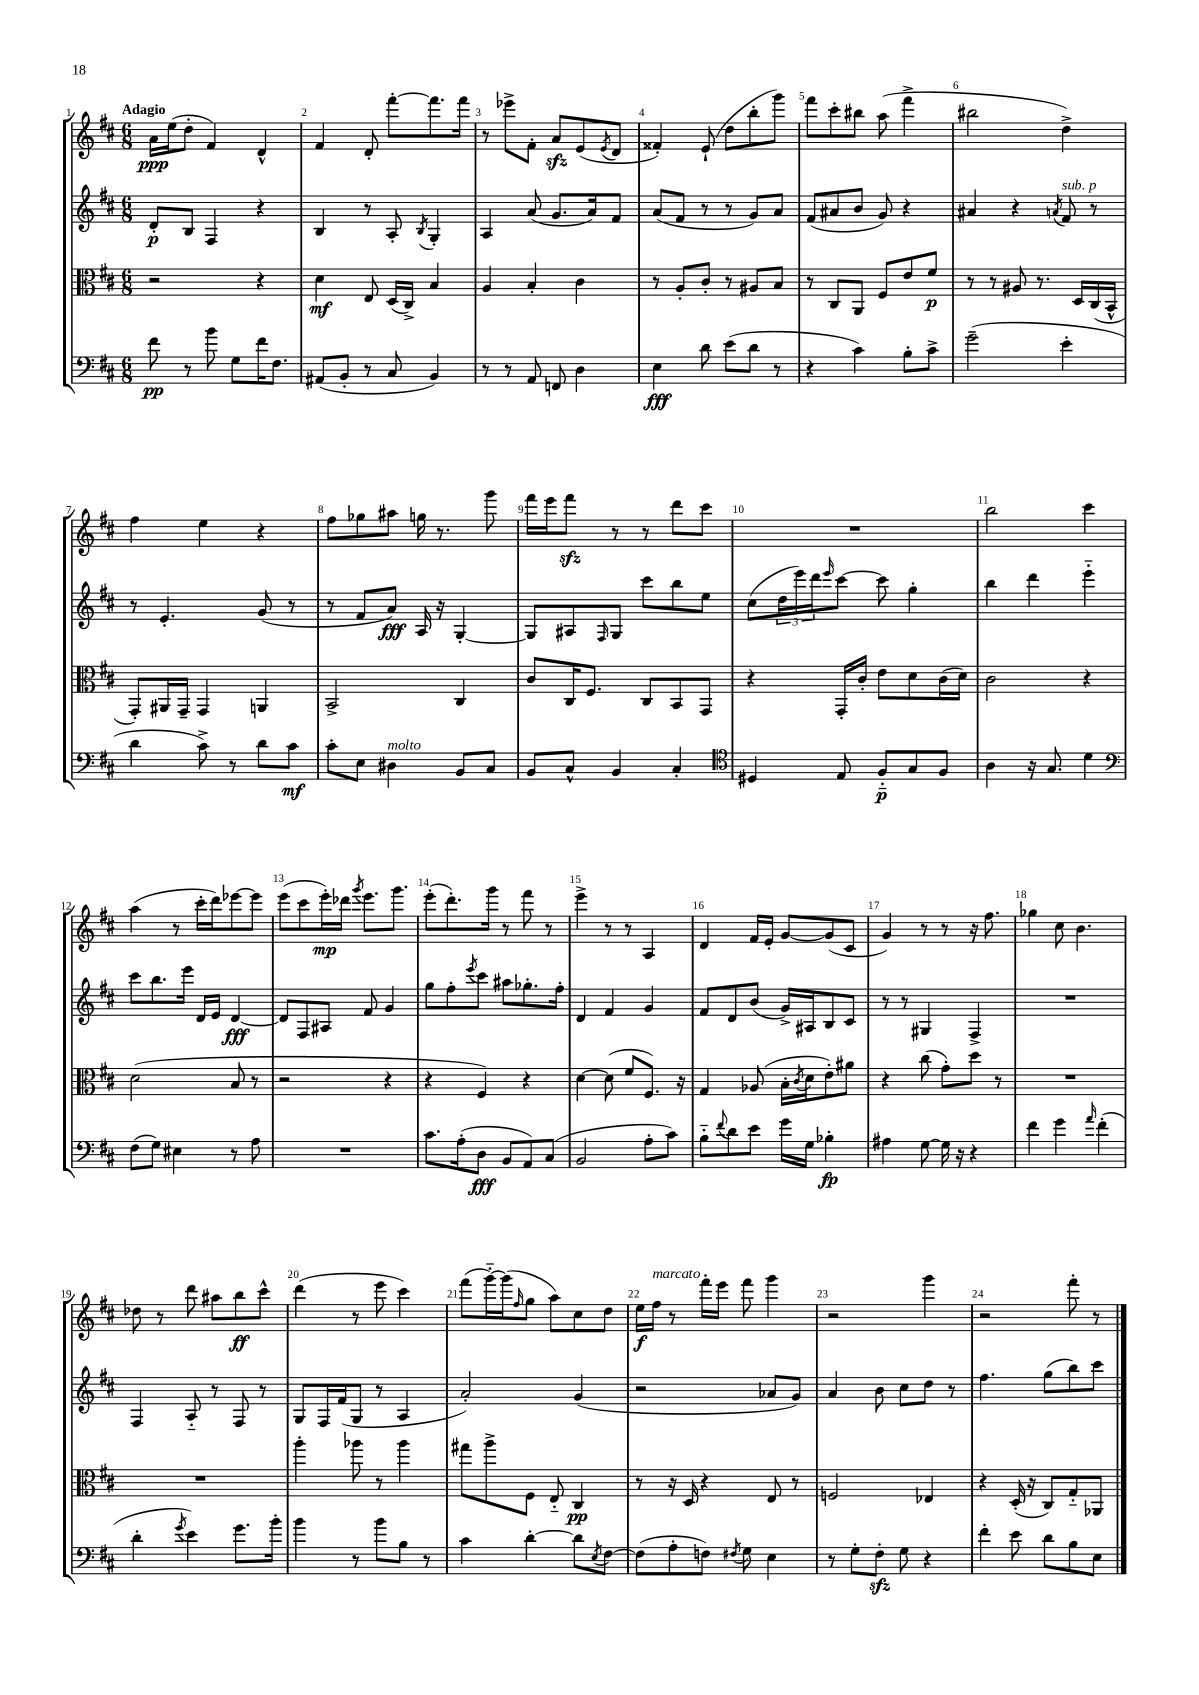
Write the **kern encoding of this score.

**kern	**dynam	**kern	**dynam	**kern	**dynam	**kern	**dynam
*part4	*part4	*part3	*part3	*part2	*part2	*part1	*part1
*staff4	*staff4	*staff3	*staff3	*staff2	*staff2	*staff1	*staff1
*clefF4	*	*clefC3	*	*clefG2	*	*clefG2	*
*k[f#c#]	*	*k[f#c#]	*	*k[f#c#]	*	*k[f#c#]	*
*M6/8	*	*M6/8	*	*M6/8	*	*M6/8	*
=1	=1	=1	=1	=1	=1	=1	=1
!	!	!	!	!	!	!LO:TX:a:B:t=Adagio	!
8f#\	pp	2r	.	8d'/L	p	16a\LL	ppp
.	.	.	.	.	.	(16ee\J	.
8r	.	.	.	8B/J	.	8dd'\J	.
8b\	.	.	.	4F#/	.	4f#/)	.
8G\L	.	.	.	.	.	.	.
16f#\K	.	4r	.	4r	.	4d^^/	.
8.F#\J	.	.	.	.	.	.	.
=2	=2	=2	=2	=2	=2	=2	=2
(8AA#X/L	.	4d\	mf	4B/	.	4f#/	.
8BB'/J	.	.	.	.	.	.	.
8r	.	8E/	.	8r	.	8d'/	.
8C#/	.	(16D/LL	.	8A'/	.	[8fff#'\L	.
.	.	16C#^/JJ)	.	.	.	.	.
.	.	.	.	8qB/	.	.	.
4BB/)	.	4B/	.	4G'/	.	8.fff#\]	.
.	.	.	.	.	.	16fff#\Jk	.
=3	=3	=3	=3	=3	=3	=3	=3
8r	.	4A/	.	4A/	.	8r	.
8r	.	.	.	.	.	8eee-X^\L	.
8AA/	.	4B'/	.	(8a/	.	8f#'\J	.
8FFn/	.	.	.	8.g/L	.	8azz/L	.
4D\	.	4c#\	.	.	.	(8e/	.
.	.	.	.	16a/k)	.	.	.
.	.	.	.	.	.	8qe/	.
.	.	.	.	8f#/J	.	8d/J	.
=4	=4	=4	=4	=4	=4	=4	=4
4E\	fff	8r	.	(8a/L	.	4f##X'/)	.
.	.	8A'/L	.	8f#/J	.	.	.
8d\	.	8c#'/J	.	8r	.	(8e`/	.
(8e\L	.	8r	.	8r	.	8dd\L	.
8d\J	.	8A#X/L	.	8g/L)	.	8bb'\	.
8r	.	8B/J	.	8a/J	.	8ggg\J)	.
=5	=5	=5	=5	=5	=5	=5	=5
4r	.	8r	.	(8f#/L	.	8fff#\L	.
.	.	8C#/L	.	8a#X/	.	8ccc#'\	.
4c#\)	.	8AA/J	.	8b/J	.	8bb#X\J	.
.	.	8F#/L	.	8g/)	.	(8aa\	.
8B'\L	.	8e/	.	4r	.	4fff#^\	.
8c#^\J	.	8f#/J	p	.	.	.	.
=6	=6	=6	=6	=6	=6	=6	=6
(2g~\	.	8r	.	4a#X/	.	2bb#X\	.
.	.	8r	.	.	.	.	.
.	.	8A#X/	.	4r	.	.	.
.	.	8.r	.	.	.	.	.
.	.	.	.	8qan/	.	.	.
!	!	!	!	!LO:TX:a:i:t=sub. p	!	!	!
4e'\	.	.	.	8f#/	.	4dd^\)	.
.	.	16D/LL	.	.	.	.	.
.	.	(16C#/	.	8r	.	.	.
.	.	16BB^^/JJ	.	.	.	.	.
!!LO:LB:g=z
=7	=7	=7	=7	=7	=7	=7	=7
4d\	.	8GG'/L)	.	8r	.	4ff#\	.
.	.	16AA#X/L	.	4.e'/	.	.	.
.	.	16GG~/JJ	.	.	.	.	.
8c#^\)	.	4GG/	.	.	.	4ee\	.
8r	.	.	.	.	.	.	.
8d\L	.	4AAn/	.	(8g/	.	4r	.
8c#\J	mf	.	.	8r	.	.	.
=8	=8	=8	=8	=8	=8	=8	=8
8c#'\L	.	2BB^/	.	8r	.	8ff#\L	.
8E\J	.	.	.	8f#/L	.	8gg-X\	.
!LO:TX:a:i:t=molto	!	!	!	!	!	!	!
4D#X\	.	.	.	8a/J)	fff	8aa#X\J	.
.	.	.	.	16A/	.	16ggn\	.
.	.	.	.	16r	.	8.r	.
8BB/L	.	4C#/	.	[4G'/	.	.	.
8C#/J	.	.	.	.	.	8ggg\	.
=9	=9	=9	=9	=9	=9	=9	=9
8BB/L	.	8c#/L	.	8G/L]	.	16fff#\LL	.
.	.	.	.	.	.	16eee\J	.
8C#^^/J	.	16C#/K	.	8A#X/	.	8fff#zz\J	.
.	.	8.F#/J	.	.	.	.	.
.	.	.	.	16qqF#/	.	.	.
4BB/	.	.	.	8G/J	.	8r	.
.	.	8C#/L	.	8ccc#\L	.	8r	.
4C#'/	.	8BB/	.	8bb\	.	8ddd\L	.
.	.	8GG/J	.	8ee\J	.	8ccc#\J	.
=10	=10	=10	=10	=10	=10	=10	=10
*clefC4	*	*	*	*	*	*	*
4D#X/	.	4r	.	(8cc#\L	.	2.r	.
.	.	.	.	24dd\L	.	.	.
.	.	.	.	24eee\)	.	.	.
.	.	.	.	24ddd\J	.	.	.
.	.	.	.	16qqeee/	.	.	.
8E/	.	16GG'/LL	.	[8ccc#\J	.	.	.
.	.	16c#'/JJ	.	.	.	.	.
8F#/L	p	8e\L	.	8ccc#\]	.	.	.
8G/	.	8d\	.	4gg'\	.	.	.
8F#/J	.	(16c#\L	.	.	.	.	.
.	.	16d\JJ)	.	.	.	.	.
=11	=11	=11	=11	=11	=11	=11	=11
4A\	.	2c#\	.	4bb\	.	2bb\	.
16r	.	.	.	4ddd\	.	.	.
8.G/	.	.	.	.	.	.	.
4d\	.	4r	.	4eee\	.	4ccc#\	.
!!LO:LB:g=z
=12	=12	=12	=12	=12	=12	=12	=12
*clefF4	*	*	*	*	*	*	*
(8F#\L	.	(2d\	.	8ccc#\L	.	(4aa\	.
8G\J)	.	.	.	8.bb\	.	.	.
4E#X\	.	.	.	.	.	8r	.
.	.	.	.	16eee\Jk	.	.	.
.	.	.	.	16d/LL	.	16ccc#'\LL	.
.	.	.	.	16e/JJ	.	16ddd\J)	.
8r	.	8B/	.	[4d/	fff	[8eee-X\	.
8A\	.	8r	.	.	.	8eee-\J]	.
=13	=13	=13	=13	=13	=13	=13	=13
2.r	.	2r	.	8d/L]	.	(8eee\L	.
.	.	.	.	8F#/	.	8ccc#\	.
.	.	.	.	8A#X/J	.	16eee'\L)	mp
.	.	.	.	.	.	16ddd-X\JJ	.
.	.	.	.	.	.	8qggg/	.
.	.	.	.	8f#/	.	8.eee\L	.
.	.	4r	.	4g/	.	.	.
.	.	.	.	.	.	8.ggg\J	.
=14	=14	=14	=14	=14	=14	=14	=14
8.c#\L	.	4r	.	8gg\L	.	(8eee'\L	.
.	.	.	.	8ff#'\	.	8.ddd'\)	.
(16A'\k	.	.	.	.	.	.	.
.	.	.	.	8qeee/	.	.	.
8D\J	fff	4F#/)	.	8ccc#\J	.	.	.
.	.	.	.	.	.	16ggg\Jk	.
8BB/L	.	.	.	8aa#X\L	.	8r	.
8AA/)	.	4r	.	8.gg-X'\	.	8fff#\	.
(8C#/J	.	.	.	.	.	8r	.
.	.	.	.	16ff#'\Jk	.	.	.
=15	=15	=15	=15	=15	=15	=15	=15
2BB/	.	[4d\	.	4d/	.	4eee^\	.
.	.	(8d\]	.	4f#/	.	8r	.
.	.	8f#/L	.	.	.	8r	.
8A'\L	.	8.F#/J)	.	4g/	.	4A/	.
8c#\J)	.	.	.	.	.	.	.
.	.	16r	.	.	.	.	.
=16	=16	=16	=16	=16	=16	=16	=16
8B\L	.	4G/	.	8f#/L	.	4d/	.
8qqf#/	.	.	.	.	.	.	.
8d\	.	.	.	8d/	.	.	.
8e\J	.	(8A-X/	.	(8b/J	.	16f#/LL	.
.	.	.	.	.	.	16e'/JJ	.
16g\LL	.	16B'\LL	.	16g^/LL)	.	[8g/L	.
.	.	8qc#/	.	.	.	.	.
16G\JJ	.	16d\J	.	16A#X/J	.	.	.
4B-X'\	fp	8e'\)	.	8B/	.	(8g/]	.
.	.	8a#X\J	.	8c#/J	.	8c#/J	.
=17	=17	=17	=17	=17	=17	=17	=17
4A#X\	.	4r	.	8r	.	4g/)	.
.	.	.	.	8r	.	.	.
[8G\	.	(8cc#\	.	4G#X/	.	8r	.
16G\]	.	8g'\L)	.	.	.	8r	.
16r	.	.	.	.	.	.	.
4r	.	8dd\J	.	4F#^/	.	16r	.
.	.	.	.	.	.	8.ff#\	.
.	.	8r	.	.	.	.	.
=18	=18	=18	=18	=18	=18	=18	=18
4f#\	.	2.r	.	2.r	.	4gg-X\	.
4g\	.	.	.	.	.	8cc#\	.
.	.	.	.	.	.	4.b\	.
16qqa/	.	.	.	.	.	.	.
(4f#'\	.	.	.	.	.	.	.
!!LO:LB:g=z
=19	=19	=19	=19	=19	=19	=19	=19
4d'\	.	2.r	.	4F#/	.	8dd-X\	.
.	.	.	.	.	.	8r	.
8qg/	.	.	.	.	.	.	.
4e\)	.	.	.	8A/	.	8ddd\	.
.	.	.	.	8r	.	8aa#X\L	.
8.g\L	.	.	.	8F#/	.	8bb\	ff
.	.	.	.	8r	.	8ccc#^^\J	.
16b'\Jk	.	.	.	.	.	.	.
=20	=20	=20	=20	=20	=20	=20	=20
4b\	.	4aa'\	.	8G/L	.	(4ddd\	.
.	.	.	.	16F#/L	.	.	.
.	.	.	.	(16f#/J	.	.	.
8r	.	8aa-X\	.	8G/J	.	8r	.
8b\L	.	8r	.	8r	.	8eee\	.
8B\J	.	4aa-\	.	4A/	.	4ccc#\)	.
8r	.	.	.	.	.	.	.
=21	=21	=21	=21	=21	=21	=21	=21
4c#\	.	8gg#X\L	.	2a'/)	.	(8fff#\L	.
.	.	8aa^\	.	.	.	[16ggg\L)	.
.	.	.	.	.	.	(16ggg\J]	.
.	.	.	.	.	.	16qqff#/	.
[4d'\	.	8F#\J	.	.	.	8gg\J	.
.	.	8E/	.	.	.	8aa\L)	.
8d\L]	.	4C#/	pp	(4g/	.	8cc#\	.
8qE/	.	.	.	.	.	.	.
[8F#\J	.	.	.	.	.	8dd\J	.
=22	=22	=22	=22	=22	=22	=22	=22
(8F#\L]	.	8r	.	2r	.	16ee\LL	f
!	!	!	!	!	!	!LO:TX:a:i:t=marcato	!
.	.	.	.	.	.	16ff#\JJ	.
8A'\	.	16r	.	.	.	8r	.
.	.	16D/	.	.	.	.	.
8Fn\J)	.	4r	.	.	.	16fff#'\LL	.
.	.	.	.	.	.	16eee\JJ	.
8qF#X/	.	.	.	.	.	.	.
8G\	.	.	.	.	.	8fff#\	.
4E\	.	8E/	.	8a-X/L	.	4ggg\	.
.	.	8r	.	8g/J)	.	.	.
=23	=23	=23	=23	=23	=23	=23	=23
8r	.	2Fn/	.	4a/	.	2r	.
8G'\L	.	.	.	.	.	.	.
8F#zz'\J	.	.	.	8b\	.	.	.
8G\	.	.	.	8cc#\L	.	.	.
4r	.	4E-X/	.	8dd\J	.	4ggg\	.
.	.	.	.	8r	.	.	.
=24	=24	=24	=24	=24	=24	=24	=24
4f#'\	.	4r	.	4.ff#\	.	2r	.
8e\	.	(16D'/	.	.	.	.	.
.	.	16r	.	.	.	.	.
8d\L	.	8C#/L)	.	(8gg\L	.	.	.
8B\	.	8G/	.	8bb\)	.	8fff#'\	.
8E\J	.	8AA-X/J	.	8ccc#\J	.	8r	.
==	==	==	==	==	==	==	==
*-	*-	*-	*-	*-	*-	*-	*-
